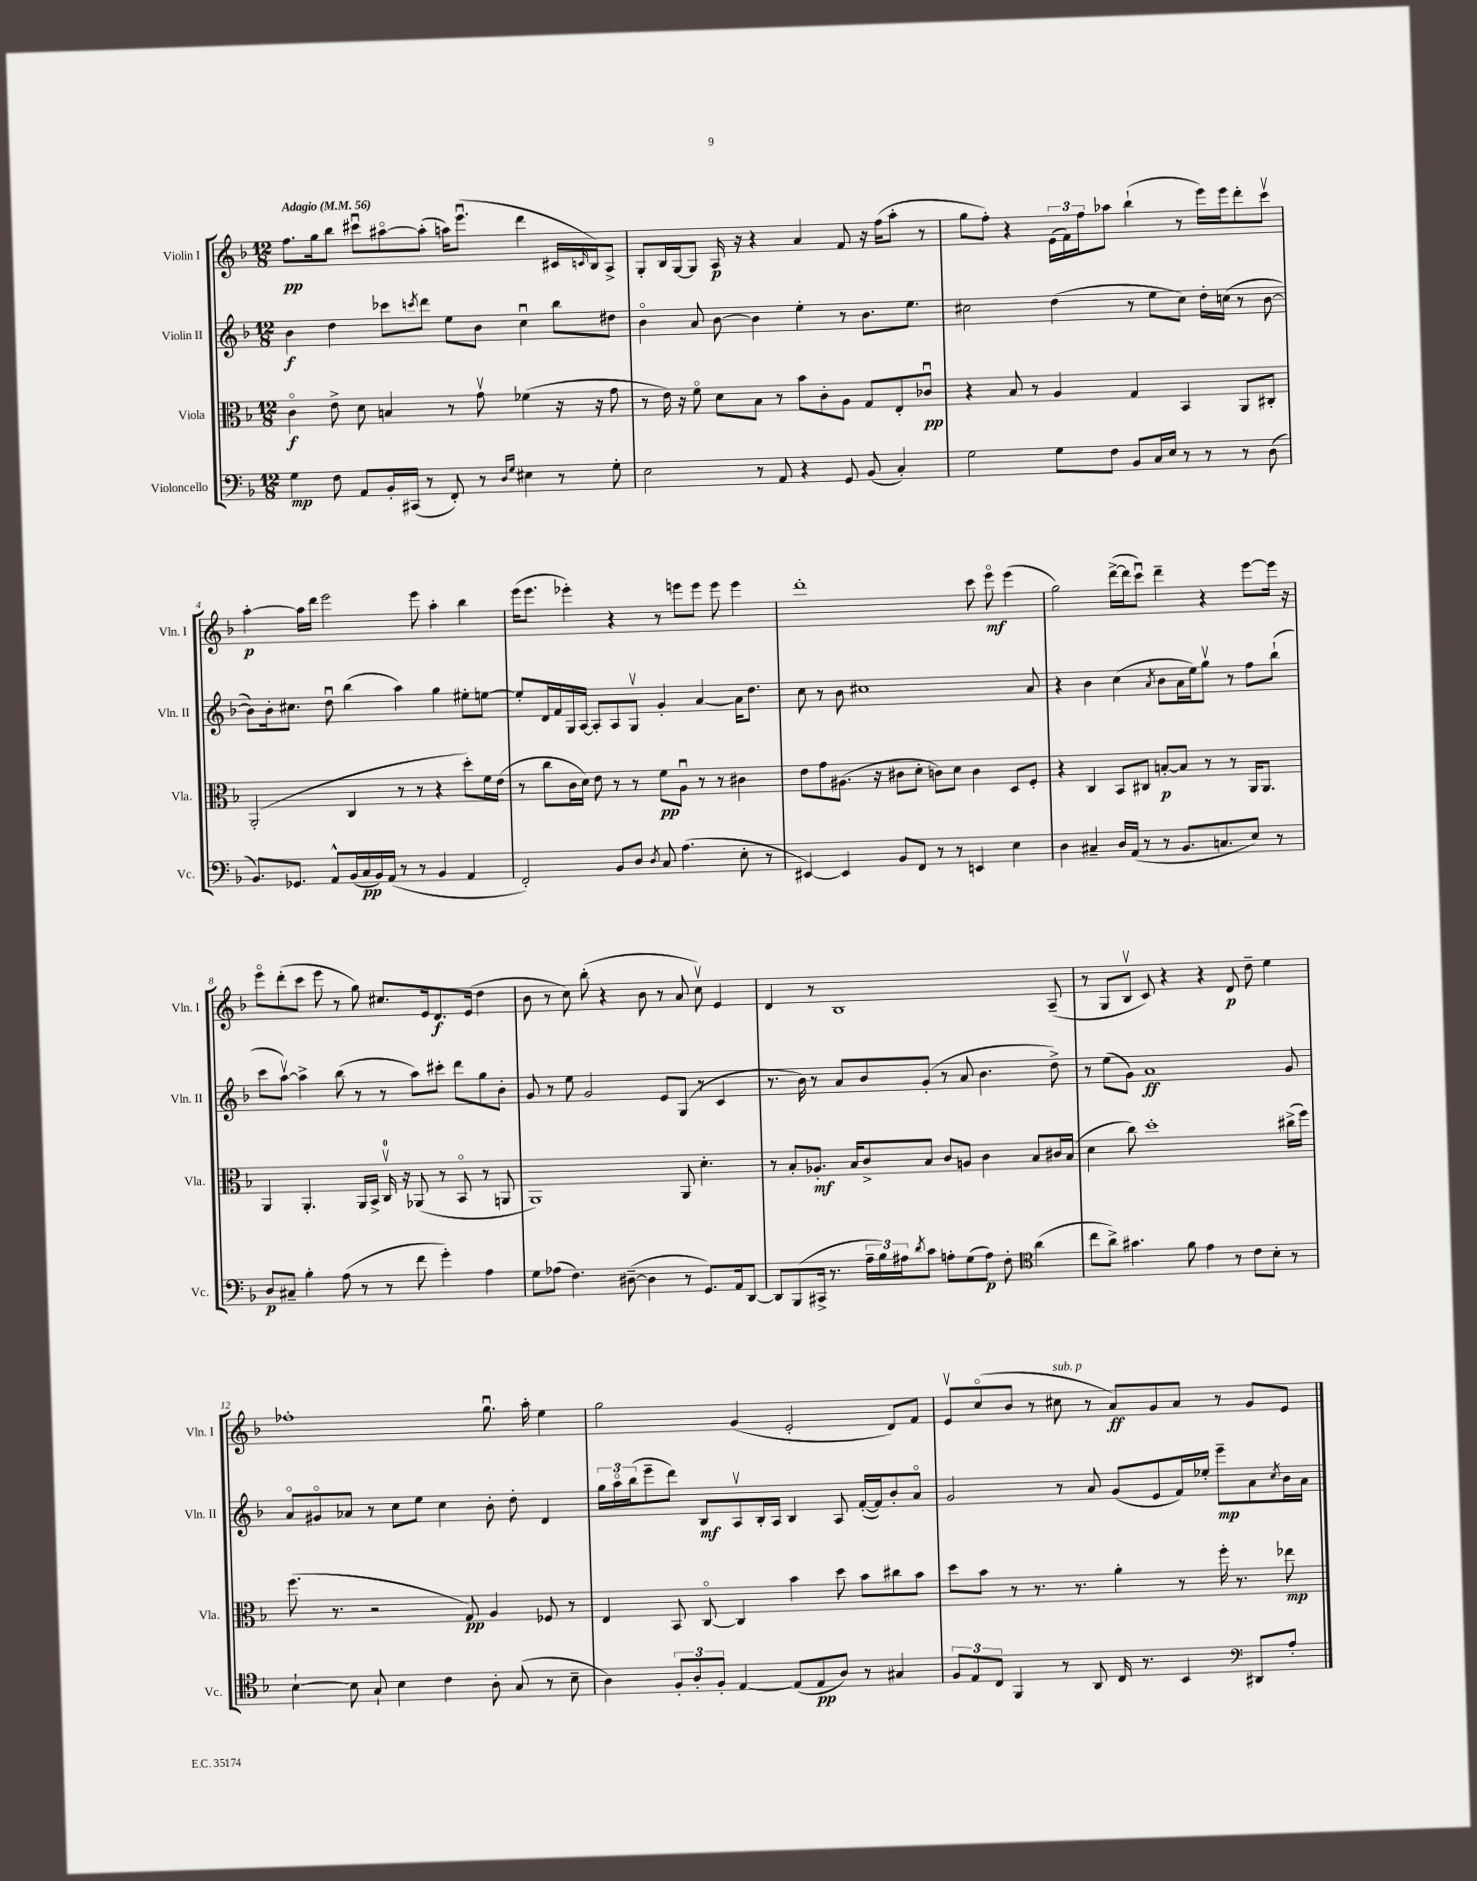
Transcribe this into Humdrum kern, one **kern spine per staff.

**kern	**dynam	**kern	**dynam	**kern	**dynam	**kern	**dynam
*part4	*part4	*part3	*part3	*part2	*part2	*part1	*part1
*staff4	*staff4	*staff3	*staff3	*staff2	*staff2	*staff1	*staff1
*I"Violoncello	*	*I"Viola	*	*I"Violin II	*	*I"Violin I	*
*I'Vc.	*	*I'Vla.	*	*I'Vln. II	*	*I'Vln. I	*
*clefF4	*	*clefC3	*	*clefG2	*	*clefG2	*
*k[b-]	*	*k[b-]	*	*k[b-]	*	*k[b-]	*
*M12/8	*	*M12/8	*	*M12/8	*	*M12/8	*
*MM56	*	*MM56	*	*MM56	*	*MM56	*
=1	=1	=1	=1	=1	=1	=1	=1
!	!	!	!	!	!	!LO:TX:a:B:t=Adagio	!
4G\	mp	4c\	f	4b-\	f	8.ff\L	pp
.	.	.	.	.	.	16gg\k	.
8F\	.	8e^\	.	4dd\	.	8bb-\J	.
8AA/L	.	8d\	.	.	.	8ccc#Xu\L	.
16BB-'/L	.	4Bn/	.	8ccc-X\L	.	[8aa#X\	.
(16CC#X/JJ	.	.	.	.	.	.	.
.	.	.	.	8qcccn/	.	.	.
8r	.	.	.	8ddd\J	.	(8aa#'\J]	.
8FF'/)	.	8r	.	8ee\L	.	16aan\KL)	.
.	.	.	.	.	.	(8.eeeu\J	.
8r	.	8gv\	.	8b-\J	.	.	.
16qqD/LL	.	.	.	.	.	.	.
16qqG/JJ	.	.	.	.	.	.	.
4E#X\	.	(4f-X\	.	4ccu\	.	4ddd\	.
8r	.	16r	.	8bb-\L	.	16c#X/LL	.
.	.	.	.	.	.	16qqcn/	.
.	.	16r	.	.	.	16B-/J)	.
8G'\	.	8g\	.	8dd#X\J	.	8A^/J	.
=2	=2	=2	=2	=2	=2	=2	=2
2E\	.	8r	.	4b-\	.	8G'/L	.
.	.	16e\)	.	.	.	16B-/L	.
.	.	16r	.	.	.	[16G/J	.
.	.	8f\	.	8a/	.	8G/J]	.
.	.	8d\L	.	[8b-\	.	16A/	p
.	.	.	.	.	.	16r	.
8r	.	8B-\J	.	4b-\]	.	4r	.
8AA/	.	8r	.	.	.	.	.
4r	.	8b-\L	.	4ee'\	.	4a/	.
.	.	8c'\	.	.	.	.	.
8GG/	.	8A\J	.	8r	.	8f/	.
(8BB-/	.	8G/L	.	8.b-\L	.	16r	.
.	.	.	.	.	.	(16ff\KL	.
4C'/)	.	8E'/	.	.	.	8aa'\J	.
.	.	.	.	8.ee\J	.	.	.
.	.	8c-Xu/J	pp	.	.	8r	.
=3	=3	=3	=3	=3	=3	=3	=3
2G\	.	4r	.	2cc#X\	.	8gg\L	.
.	.	.	.	.	.	8ff'\J)	.
.	.	8B-/	.	.	.	4r	.
.	.	8r	.	.	.	.	.
8G\L	.	4A/	.	(4dd\	.	(24e\LL	.
.	.	.	.	.	.	24f\)	.
.	.	.	.	.	.	24ff\J	.
8F\J	.	.	.	.	.	8aa-X\J	.
8BB-/L	.	4G/	.	8r	.	(4bb-`\	.
16C/L	.	.	.	8ee\L	.	.	.
16E/JJ	.	.	.	.	.	.	.
8r	.	4BB-/	.	8cc#\J)	.	8r	.
8r	.	.	.	16dd'\LL	.	16eee\LL)	.
.	.	.	.	(16ccn\JJ	.	16eee\J	.
8r	.	8AA/L	.	8r	.	8ddd'\	.
(8D\	.	8C#X'/J	.	[8b-\	.	8cccv\J	.
!!LO:LB:g=z
=4	=4	=4	=4	=4	=4	=4	=4
8.BB-/L)	.	(2AA'/	.	8b-\L])	.	[4aa'\	p
.	.	.	.	16b-'\k	.	.	.
8.GG-X/J	.	.	.	8.cc#X\J	.	.	.
.	.	.	.	.	.	16aa\LL]	.
.	.	.	.	.	.	16ddd\JJ	.
8AA^^/L	.	.	.	8ddu\	.	2eee\	.
(16BB-/L	.	4C/	.	(4bb-\	.	.	.
16C/	pp	.	.	.	.	.	.
16BB-/)	.	.	.	.	.	.	.
(16AA/JJ	.	.	.	.	.	.	.
8r	.	8r	.	4aa\)	.	.	.
8r	.	8r	.	.	.	8eee\	.
4BB-/	.	4r	.	4gg\	.	4aa'\	.
4AA/	.	8dd'\L)	.	8ee#X'\L	.	4bb-\	.
.	.	16f\L	.	[8een\J	.	.	.
.	.	(16e\JJ	.	.	.	.	.
=5	=5	=5	=5	=5	=5	=5	=5
2FF'/)	.	8r	.	8ee'/L]	.	(16eee\KL	.
.	.	.	.	.	.	8.eee\J	.
.	.	8cc\L	.	16d/L	.	.	.
.	.	.	.	16f/	.	.	.
.	.	16c\L	.	16G/	.	4eee-X'\)	.
.	.	16d\JJ)	.	[16A/JJ	.	.	.
.	.	8e\	.	8A'/L]	.	.	.
8BB-/L	.	8r	.	8A/	.	4r	.
8D/J	.	8r	.	8Gv/J	.	.	.
8qD/	.	.	.	.	.	.	.
8C/	.	8f\L	pp	4g'/	.	8r	.
(4.A\	.	8Au\J	.	.	.	8eeen\L	.
.	.	8r	.	[4a/	.	8eee\J	.
.	.	8r	.	.	.	8eee\	.
8E'\	.	4c#X\	.	16a\KL]	.	4eee\	.
.	.	.	.	8.dd\J	.	.	.
8r	.	.	.	.	.	.	.
=6	=6	=6	=6	=6	=6	=6	=6
[4EE#X/)	.	8e\L	.	8cc\	.	1ddd'	.
.	.	8g\	.	8r	.	.	.
4EE#/]	.	(8.A#X\J	.	8b-\	.	.	.
.	.	.	.	1cc#X	.	.	.
.	.	16r	.	.	.	.	.
8BB-/L	.	8c#X\L	.	.	.	.	.
8FF/J	.	8d'\J	.	.	.	.	.
8r	.	8cn\L)	.	.	.	.	.
8r	.	8d\J	.	.	.	.	.
4EEn/	.	4c\	.	.	.	8ccc\	.
.	.	.	.	.	.	8eee\	mf
4E\	.	8D/L	.	.	.	(4eee\	.
.	.	8F'/J	.	8a/	.	.	.
=7	=7	=7	=7	=7	=7	=7	=7
4D\	.	4r	.	4r	.	2gg\)	.
4C#X~/	.	4C/	.	4b-\	.	.	.
16D/LL	.	8BB-/L	.	(4cc\	.	([16ddd^\LL	.
(16AA/JJ	.	.	.	.	.	16ddd\J]	.
8r	.	8C#X/J	.	.	.	8cccu\J)	.
.	.	.	.	8qa/	.	.	.
8r	.	[8Bn'/L	p	8b-\L	.	4ddd~\	.
8.BB-/L	.	8B/J]	.	16a\L	.	.	.
.	.	.	.	16ee\J)	.	.	.
.	.	8r	.	8ggv\J	.	4r	.
8.Cn/	.	.	.	.	.	.	.
.	.	8r	.	8r	.	.	.
8E/J)	.	16AA/KL	.	8ff\L	.	[8eee\L	.
.	.	8.AA/J	.	.	.	.	.
8r	.	.	.	(8bb-`\J	.	16eee\Jk]	.
.	.	.	.	.	.	16r	.
!!LO:LB:g=z
=8	=8	=8	=8	=8	=8	=8	=8
8D/L	p	4AA/	.	8ccc\L	.	8eee\L	.
8C#X~/J	.	.	.	[8aav\J)	.	(8ddd'\	.
4B-'\	.	4.AA'/	.	4aa^\]	.	8ccc\J	.
.	.	.	.	.	.	8eee\	.
(8A\	.	.	.	(8bb-\	.	8r	.
8r	.	16AA/LL	.	8r	.	8gg\)	.
.	.	16BB-^/JJ	.	.	.	.	.
8r	.	16Cv/	.	8r	.	8.cc#X/L	.
.	.	16r	.	.	.	.	.
8f\	.	(8AA-X/	.	8aa\L)	.	.	.
.	.	.	.	.	.	16e/k	.
4g'\)	.	8r	.	8ccc#X'\J	.	8.d/	f
.	.	8BB-/	.	8ddd\L	.	.	.
.	.	.	.	.	.	(16e/Jk	.
4A\	.	8r	.	8gg\	.	4dd\	.
.	.	8AAn/	.	8b-'\J	.	.	.
=9	=9	=9	=9	=9	=9	=9	=9
8G\L	.	1AA)	.	8g/	.	8b-\	.
(8A-X\J	.	.	.	8r	.	8r	.
4.F\)	.	.	.	8ee\	.	8cc\)	.
.	.	.	.	2g/	.	(8bb-'\	.
.	.	.	.	.	.	4r	.
([8D#X~\	.	.	.	.	.	.	.
4D#\]	.	.	.	.	.	8b-\	.
.	.	.	.	8e/L	.	8r	.
8r	.	8AA/	.	(8G/J	.	8a/	.
8.GG/L)	.	4.d'\	.	8r	.	8ccv\)	.
.	.	.	.	4c/	.	4e/	.
16AA/k	.	.	.	.	.	.	.
[8DD/J	.	.	.	.	.	.	.
=10	=10	=10	=10	=10	=10	=10	=10
8DD/L]	.	8r	.	8.r	.	4d/	.
(8BBB-/	.	8B-'/L	.	.	.	.	.
.	.	.	.	16b-\)	.	.	.
16CC#X^/Jk	.	8.A-X'/J	mf	8r	.	8r	.
8.r	.	.	.	.	.	.	.
.	.	.	.	8a/L	.	1B-	.
.	.	16B-/KL	.	.	.	.	.
24A~\LL	.	8c^/	.	8b-/	.	.	.
24B-\)	.	.	.	.	.	.	.
24A#X\J	.	.	.	.	.	.	.
8qd/	.	.	.	.	.	.	.
8c\J	.	8B-/J	.	(8g'/J	.	.	.
8An'\L	.	8c/L	.	8r	.	.	.
(8G\	.	8An/J	.	8a/	.	.	.
8A\J)	p	4c\	.	4.b-\	.	.	.
8F'\	.	.	.	.	.	.	.
*clefC4	*	*	*	*	*	*	*
(4a\	.	8B-/L	.	.	.	.	.
.	.	16c#X/L	.	8dd^\)	.	(8A~/	.
.	.	(16B-/JJ	.	.	.	.	.
=11	=11	=11	=11	=11	=11	=11	=11
8cc\L	.	4d\	.	8r	.	8r	.
8a^\J)	.	.	.	(8ee\L	.	8G/L	.
4.g#X\	.	8cc\)	.	8g\J)	.	8B-v/J	.
.	.	1dd'	.	1a	ff	8c/)	.
.	.	.	.	.	.	4r	.
8f\	.	.	.	.	.	.	.
4e\	.	.	.	.	.	4r	.
8r	.	.	.	.	.	8d/	p
8c\L	.	.	.	.	.	8dd~\	.
8B-'\J	.	.	.	.	.	4ee\	.
8r	.	(16cc#X^\LL	.	8g/	.	.	.
.	.	16ff\JJ)	.	.	.	.	.
!!LO:LB:g=z
=12	=12	=12	=12	=12	=12	=12	=12
[4B-`\	.	(8.ff\	.	8a/L	.	1ff-X'	.
.	.	.	.	8g#X/	.	.	.
.	.	8.r	.	.	.	.	.
8B-\]	.	.	.	8a-X/J	.	.	.
8G`/	.	2r	.	8r	.	.	.
4B-\	.	.	.	8cc\L	.	.	.
.	.	.	.	8ee\J	.	.	.
4c\	.	.	.	4cc\	.	.	.
.	.	8G/)	pp	.	.	.	.
8A'\	.	4A/	.	8b-'\	.	8.ggu\	.
(8G/	.	.	.	8dd'\	.	.	.
.	.	.	.	.	.	16aa'\	.
8r	.	8F-X/	.	4d/	.	4ee\	.
8B-~\	.	8r	.	.	.	.	.
=13	=13	=13	=13	=13	=13	=13	=13
4A\)	.	4E/	.	24gg\LL	.	2gg\	.
.	.	.	.	24aa\	.	.	.
.	.	.	.	(24bb-\J	.	.	.
.	.	.	.	8eee~\	.	.	.
12F'/L	.	8BB-/	.	8ddd\J)	.	.	.
12A'/	.	.	.	.	.	.	.
.	.	[8C/	.	8B-/L	mf	.	.
12F'/J	.	.	.	.	.	.	.
[4E/	.	4C/]	.	8Av/	.	(4g/	.
.	.	.	.	16B-'/L	.	.	.
.	.	.	.	16A/JJ	.	.	.
(8E/L]	.	4b-\	.	4B-/	.	2e'/	.
8E/	pp	.	.	.	.	.	.
8A/J)	.	8dd\	.	8A/	.	.	.
8r	.	8b-\L	.	([16f'/LL	.	.	.
.	.	.	.	16f/J])	.	.	.
4G#X/	.	8cc#X\	.	8b-'/	.	8d/L)	.
.	.	8b-\J	.	8a/J	.	8f/J	.
=14	=14	=14	=14	=14	=14	=14	=14
12F/L	.	8dd\L	.	2g/	.	8ev/L	.
12E/	.	.	.	.	.	.	.
.	.	8b-\J	.	.	.	(8cc/	.
12C/J	.	.	.	.	.	.	.
4FF/	.	8r	.	.	.	8b-/J	.
.	.	8.r	.	.	.	8r	.
!	!	!	!	!	!	!LO:TX:a:i:t=sub. p	!
8r	.	.	.	8r	.	8cc#X\	.
.	.	8.r	.	.	.	.	.
8AA/	.	.	.	8a/	.	8r	.
16C/	.	4a'\	.	(8g/L	.	8a/L)	ff
8.r	.	.	.	.	.	.	.
.	.	.	.	8e/	.	8g/	.
4BB-/	.	8r	.	16f/L)	.	8a/J	.
.	.	.	.	16ee-X'/JJ	.	.	.
.	.	16ff'\	.	8eee~\L	mp	8r	.
.	.	8.r	.	.	.	.	.
*clefF4	*	*	*	*	*	*	*
8DD#X/L	.	.	.	8a\	.	8g/L	.
.	.	.	.	8qcc/	.	.	.
8A'/J	.	8ee-X\	mp	16b-\L	.	8e/J	.
.	.	.	.	16a\JJ	.	.	.
==	==	==	==	==	==	==	==
*-	*-	*-	*-	*-	*-	*-	*-
